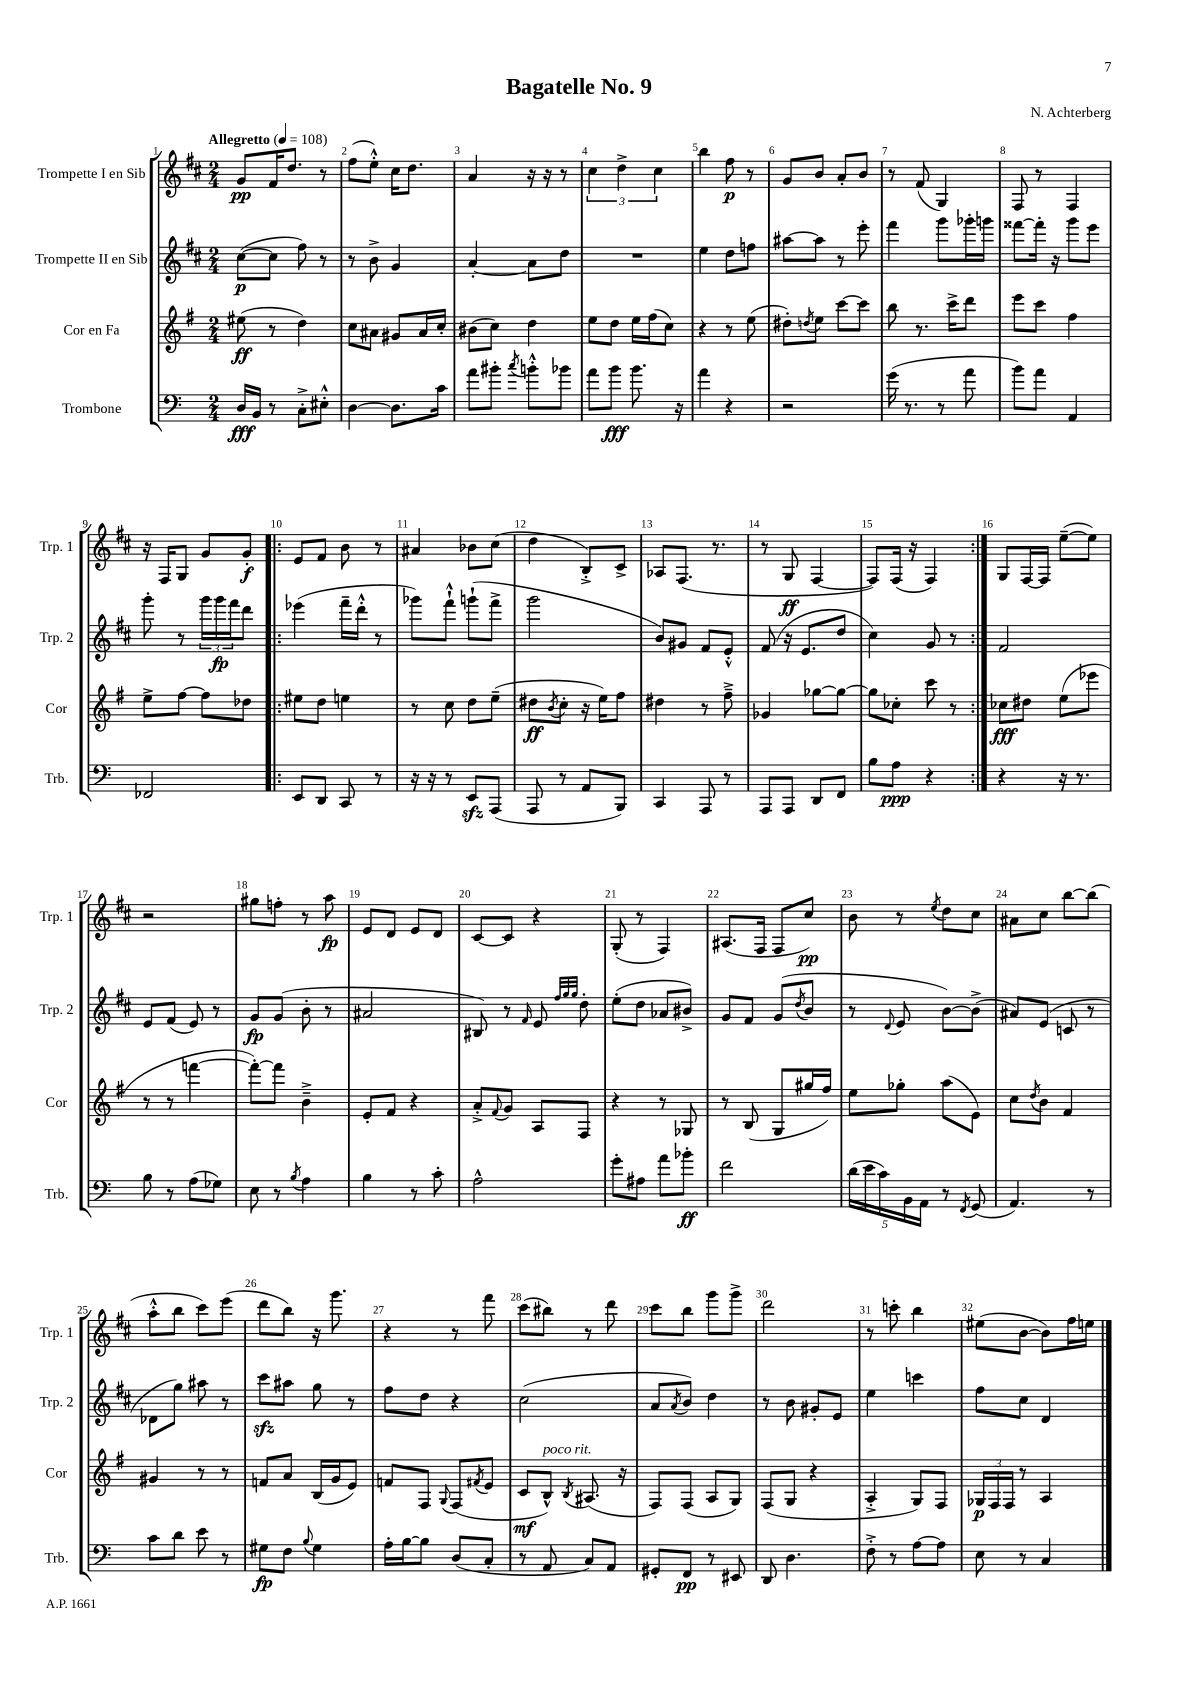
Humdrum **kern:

**kern	**dynam	**kern	**dynam	**kern	**dynam	**kern	**dynam
*part4	*part4	*part3	*part3	*part2	*part2	*part1	*part1
*staff4	*staff4	*staff3	*staff3	*staff2	*staff2	*staff1	*staff1
*I"Trombone	*	*I"Cor en Fa	*	*I"Trompette II en Sib	*	*I"Trompette I en Sib	*
*I'Trb.	*	*I'Cor	*	*I'Trp. 2	*	*I'Trp. 1	*
*clefF4	*	*clefG2	*	*clefG2	*	*clefG2	*
*k[]	*	*k[f#]	*	*k[f#c#]	*	*k[f#c#]	*
*M2/4	*	*M2/4	*	*M2/4	*	*M2/4	*
*MM108	*	*MM108	*	*MM108	*	*MM108	*
=1	=1	=1	=1	=1	=1	=1	=1
!	!	!	!	!	!	!LO:TX:a:B:t=Allegretto	!
16D/LL	fff	(8ee#X\	ff	([8cc#\L	p	8g/L	pp
16BB/JJ	.	.	.	.	.	.	.
8r	.	8r	.	8cc#\J]	.	16f#/K	.
.	.	.	.	.	.	8.dd/J	.
8C'^\L	.	4dd\)	.	8ff#\)	.	.	.
8E#X'^^\J	.	.	.	8r	.	8r	.
=2	=2	=2	=2	=2	=2	=2	=2
[4D\	.	8cc\L	.	8r	.	(8ff#\L	.
.	.	8a#X\J	.	8b^\	.	8ee'^^\J)	.
8.D\L]	.	8g#X/L	.	4g/	.	16cc#\KL	.
.	.	.	.	.	.	8.dd\J	.
.	.	16a#/L	.	.	.	.	.
16c\Jk	.	16cc'/JJ	.	.	.	.	.
=3	=3	=3	=3	=3	=3	=3	=3
8a\L	.	(8b#X\L	.	[4a'/	.	4a/	.
8b#X'\J	.	8cc\J)	.	.	.	.	.
8qcc/	.	.	.	.	.	.	.
8bn'^^\L	.	4dd\	.	8a\L]	.	16r	.
.	.	.	.	.	.	16r	.
8b-X\J	.	.	.	8dd\J	.	8r	.
=4	=4	=4	=4	=4	=4	=4	=4
8a\L	.	8ee\L	.	2r	.	6cc#\	.
8b\J	fff	8dd\J	.	.	.	.	.
.	.	.	.	.	.	6dd^\	.
8.b\	.	16ee\LL	.	.	.	.	.
.	.	(16ff#\J	.	.	.	.	.
.	.	.	.	.	.	6cc#\	.
.	.	8cc\J)	.	.	.	.	.
16r	.	.	.	.	.	.	.
=5	=5	=5	=5	=5	=5	=5	=5
4a\	.	4r	.	4ee\	.	4bb\	.
4r	.	8r	.	8dd\L	.	8ff#\	p
.	.	(8ee\	.	8ffn\J	.	8r	.
=6	=6	=6	=6	=6	=6	=6	=6
2r	.	8dd#X'\L)	.	[8aa#X\L	.	8g/L	.
.	.	8qddn/	.	.	.	.	.
.	.	8ee\J	.	8aa#\J]	.	8b/J	.
.	.	[8ccc\L	.	8r	.	8a'/L	.
.	.	8ccc\J]	.	8eee'\	.	8b/J	.
=7	=7	=7	=7	=7	=7	=7	=7
(16g\	.	8bb\	.	4fff#\	.	8r	.
8.r	.	.	.	.	.	.	.
.	.	8.r	.	.	.	(8f#/	.
8r	.	.	.	8ggg\L	.	4G/)	.
.	.	16ccc^\KL	.	.	.	.	.
8a\	.	8ddd\J	.	16ggg-X'\L	.	.	.
.	.	.	.	16gggn\JJ	.	.	.
=8	=8	=8	=8	=8	=8	=8	=8
8b\L)	.	8eee\L	.	[8fff##X\L	.	8F#/	.
8a\J	.	8ccc\J	.	16fff##'\Jk]	.	8r	.
.	.	.	.	16r	.	.	.
4AA/	.	4ff#\	.	8ggg\L	.	4F#/	.
.	.	.	.	8eee\J	.	.	.
!!LO:LB:g=z
=9	=9	=9	=9	=9	=9	=9	=9
2FF-X/	.	8ee^\L	.	8ggg'\	.	16r	.
.	.	.	.	.	.	16F#/KL	.
.	.	[8ff#\J	.	8r	.	8G/J	.
.	.	8ff#\L]	.	24ggg\LL	.	8g/L	.
.	.	.	.	24ggg\	fp	.	.
.	.	.	.	24fff#\J	.	.	.
.	.	8dd-X\J	.	8ddd\J	.	8g'/J	f
=10!|:	=10!|:	=10!|:	=10!|:	=10!|:	=10!|:	=10!|:	=10!|:
8EE/L	.	8ee#X\L	.	(4eee-X\	.	8e/L	.
8DD/J	.	8dd\J	.	.	.	8f#/J	.
8CC/	.	4een\	.	16fff#~\LL	.	8b\	.
.	.	.	.	16ddd'^^\JJ	.	.	.
8r	.	.	.	8r	.	8r	.
=11	=11	=11	=11	=11	=11	=11	=11
16r	.	8r	.	8ggg-X\L)	.	4a#X/	.
16r	.	.	.	.	.	.	.
8r	.	8cc\	.	8fff#`^^\J	.	.	.
8EEzz/L	.	8dd\L	.	(8gggn`\L	.	8b-X\L	.
(8AAA/J	.	(8ee~\J	.	8fff#^\J	.	(8cc#\J	.
=12	=12	=12	=12	=12	=12	=12	=12
8AAA/	.	8dd#X\L	ff	2ggg\	.	4dd\	.
.	.	8qb/	.	.	.	.	.
8r	.	8cc'\J	.	.	.	.	.
8AA/L	.	16r	.	.	.	8B'^/L)	.
.	.	16ee\KL)	.	.	.	.	.
8BBB/J)	.	8ff#\J	.	.	.	8c#^/J	.
=13	=13	=13	=13	=13	=13	=13	=13
4CC/	.	4dd#X\	.	8b/L)	.	8A-X/L	.
.	.	.	.	8g#X/J	.	(8.F#/J	.
8AAA/	.	8r	.	8f#/L	.	.	.
.	.	.	.	.	.	8.r	.
8r	.	8ff#~^\	.	8e'^^/J	.	.	.
=14	=14	=14	=14	=14	=14	=14	=14
8AAA/L	.	4g-X/	.	(8f#/	.	8r	.
8AAA/J	.	.	.	16r	.	8G/	ff
.	.	.	.	8.e/L	.	.	.
8DD/L	.	[8gg-X\L	.	.	.	[4F#/	.
8FF/J	.	8gg-\J_	.	8dd/J	.	.	.
=15	=15	=15	=15	=15	=15	=15	=15
8B\L	.	8gg-\L]	.	4cc#\)	.	8F#/L])	.
8A\J	ppp	8cc-X'\J	.	.	.	(16F#/Jk	.
.	.	.	.	.	.	16r	.
4r	.	8ccc\	.	8g/	.	4F#/)	.
.	.	8r	.	8r	.	.	.
=16:|!	=16:|!	=16:|!	=16:|!	=16:|!	=16:|!	=16:|!	=16:|!
4r	.	8cc-X\L	fff	2f#/	.	8G/L	.
.	.	8dd#X\J	.	.	.	[16F#/L	.
.	.	.	.	.	.	16F#/JJ]	.
16r	.	(8ee\L	.	.	.	([8ee~\L	.
8.r	.	.	.	.	.	.	.
.	.	8eee-X\J	.	.	.	8ee\J])	.
!!LO:LB:g=z
=17	=17	=17	=17	=17	=17	=17	=17
8B\	.	8r	.	8e/L	.	2r	.
8r	.	8r	.	(8f#/J	.	.	.
(8A\L	.	[4fffn\	.	8e/)	.	.	.
8G-X\J)	.	.	.	8r	.	.	.
=18	=18	=18	=18	=18	=18	=18	=18
8E\	.	8fff'\L_)	.	8g/L	fp	8gg#X\L	.
8r	.	8fff\J]	.	(8g/J	.	8ffn'\J	.
8qB/	.	.	.	.	.	.	.
4A\	.	4b~^\	.	8b'\	.	8r	.
.	.	.	.	8r	.	8aa\	fp
=19	=19	=19	=19	=19	=19	=19	=19
4B\	.	8e'/L	.	2a#X/	.	8e/L	.
.	.	8f#/J	.	.	.	8d/J	.
8r	.	4r	.	.	.	8e/L	.
8c'\	.	.	.	.	.	8d/J	.
=20	=20	=20	=20	=20	=20	=20	=20
2A^^\	.	8a'^/L	.	8B#X/)	.	[8c#/L	.
.	.	8qqf#/	.	.	.	.	.
.	.	8g/J	.	8r	.	8c#/J]	.
.	.	.	.	16qqf#/	.	.	.
.	.	8A/L	.	8e/	.	4r	.
.	.	.	.	32qqff#/LLL	.	.	.
.	.	.	.	32qqgg/	.	.	.
.	.	.	.	32qqgg/JJJ	.	.	.
.	.	8F#/J	.	8dd'\	.	.	.
=21	=21	=21	=21	=21	=21	=21	=21
8g'\L	.	4r	.	(8ee'\L	.	(8G'/	.
8A#X\J	.	.	.	8dd\J	.	8r	.
8a\L	.	8r	.	8a-X/L	.	4F#/)	.
8b-X'\J	ff	8G-X/	.	8b#X^/J)	.	.	.
=22	=22	=22	=22	=22	=22	=22	=22
2f\	.	8r	.	8g/L	.	(8.A#X/L	.
.	.	(8B/	.	8f#/J	.	.	.
.	.	.	.	.	.	16F#/Jk	.
.	.	8G/L	.	(8g/L	.	8F#/L	.
.	.	.	.	8qdd/	.	.	.
.	.	16gg#X/L	.	8b/J	.	8cc#/J)	pp
.	.	16ff#/JJ)	.	.	.	.	.
=23	=23	=23	=23	=23	=23	=23	=23
(20d\LL	.	8ee\L	.	8r	.	8b\	.
20e\	.	.	.	.	.	.	.
20c\)	.	.	.	.	.	.	.
.	.	.	.	8qqd/	.	.	.
.	.	8gg-X'\J	.	8e/	.	8r	.
20BB\	.	.	.	.	.	.	.
20AA\JJ	.	.	.	.	.	.	.
.	.	.	.	.	.	8qee/	.
8r	.	(8aa\L	.	[8b\L)	.	8dd\L	.
8qFF/	.	.	.	.	.	.	.
(8GG/	.	8e\J)	.	(8b^\J]	.	8cc#\J	.
=24	=24	=24	=24	=24	=24	=24	=24
4.AA/)	.	8cc\L	.	8a#X/L)	.	8a#X\L	.
.	.	8qdd/	.	.	.	.	.
.	.	8b\J	.	(8e/J	.	8cc#\J	.
.	.	4f#/	.	8cn/	.	[8bb\L	.
8r	.	.	.	8r	.	(8bb\J]	.
!!LO:LB:g=z
=25	=25	=25	=25	=25	=25	=25	=25
8c\L	.	4g#X/	.	8d-X\L	.	8aa'^^\L	.
8d\J	.	.	.	8gg\J)	.	8bb\J	.
8e\	.	8r	.	8aa#X\	.	8ccc#\L)	.
8r	.	8r	.	8r	.	(8eee\J	.
=26	=26	=26	=26	=26	=26	=26	=26
8G#X\L	fp	8fn/L	.	8ccc#zz\L	.	8ddd\L	.
8F\J	.	8a/J	.	8aa#X\J	.	8bb\J)	.
8qqB/	.	.	.	.	.	.	.
4G#\	.	(16B/LL	.	8gg\	.	16r	.
.	.	16g/J	.	.	.	8.ggg\	.
.	.	8e/J)	.	8r	.	.	.
=27	=27	=27	=27	=27	=27	=27	=27
16A'\LL	.	8fn/L	.	8ff#\L	.	4r	.
[16B\J	.	.	.	.	.	.	.
8B\J]	.	8F#/J	.	8dd\J	.	.	.
.	.	8qqG/	.	.	.	.	.
(8D/L	.	(8F#/L	.	4r	.	8r	.
.	.	8qf#X/	.	.	.	.	.
8C'/J	.	8e/J	.	.	.	8fff#\	.
=28	=28	=28	=28	=28	=28	=28	=28
8r	.	8c/L	mf	(2cc#\	.	(8ccc#\L	.
!	!	!LO:TX:a:i:t=poco rit.	!	!	!	!	!
8AA/	.	8B^^/J)	.	.	.	8bb#X\J)	.
.	.	8qB/	.	.	.	.	.
8C/L)	.	(8.A#X/	.	.	.	8r	.
8AA/J	.	.	.	.	.	8ddd\	.
.	.	16r	.	.	.	.	.
=29	=29	=29	=29	=29	=29	=29	=29
8GG#X'/L	.	8F#/L)	.	8a/L	.	8ccc#\L	.
.	.	.	.	8qa/	.	.	.
8FF/J	pp	(8F#/J	.	8b/J)	.	8bb\J	.
8r	.	8A/L	.	4dd\	.	8ggg\L	.
8EE#X/	.	8G/J)	.	.	.	8ggg^\J	.
=30	=30	=30	=30	=30	=30	=30	=30
8DD/	.	(8F#/L	.	8r	.	2ddd\	.
4.D\	.	8G/J	.	8b\	.	.	.
.	.	4r	.	8g#X'/L	.	.	.
.	.	.	.	8e/J	.	.	.
=31	=31	=31	=31	=31	=31	=31	=31
8F'^\	.	4A'^/	.	4ee\	.	8r	.
8r	.	.	.	.	.	8cccn'\	.
[8A\L	.	8G/L)	.	4cccn\	.	4bb\	.
8A\J]	.	8F#/J	.	.	.	.	.
=32	=32	=32	=32	=32	=32	=32	=32
8E\	.	24G-X/LL	p	8ff#\L	.	(8ee#X\L	.
.	.	24F#/	.	.	.	.	.
.	.	24F#/JJ	.	.	.	.	.
8r	.	8r	.	8cc#\J	.	[8b\J	.
4C/	.	4A/	.	4d/	.	8b\L])	.
.	.	.	.	.	.	16ff#\L	.
.	.	.	.	.	.	16een\JJ	.
==	==	==	==	==	==	==	==
*-	*-	*-	*-	*-	*-	*-	*-
